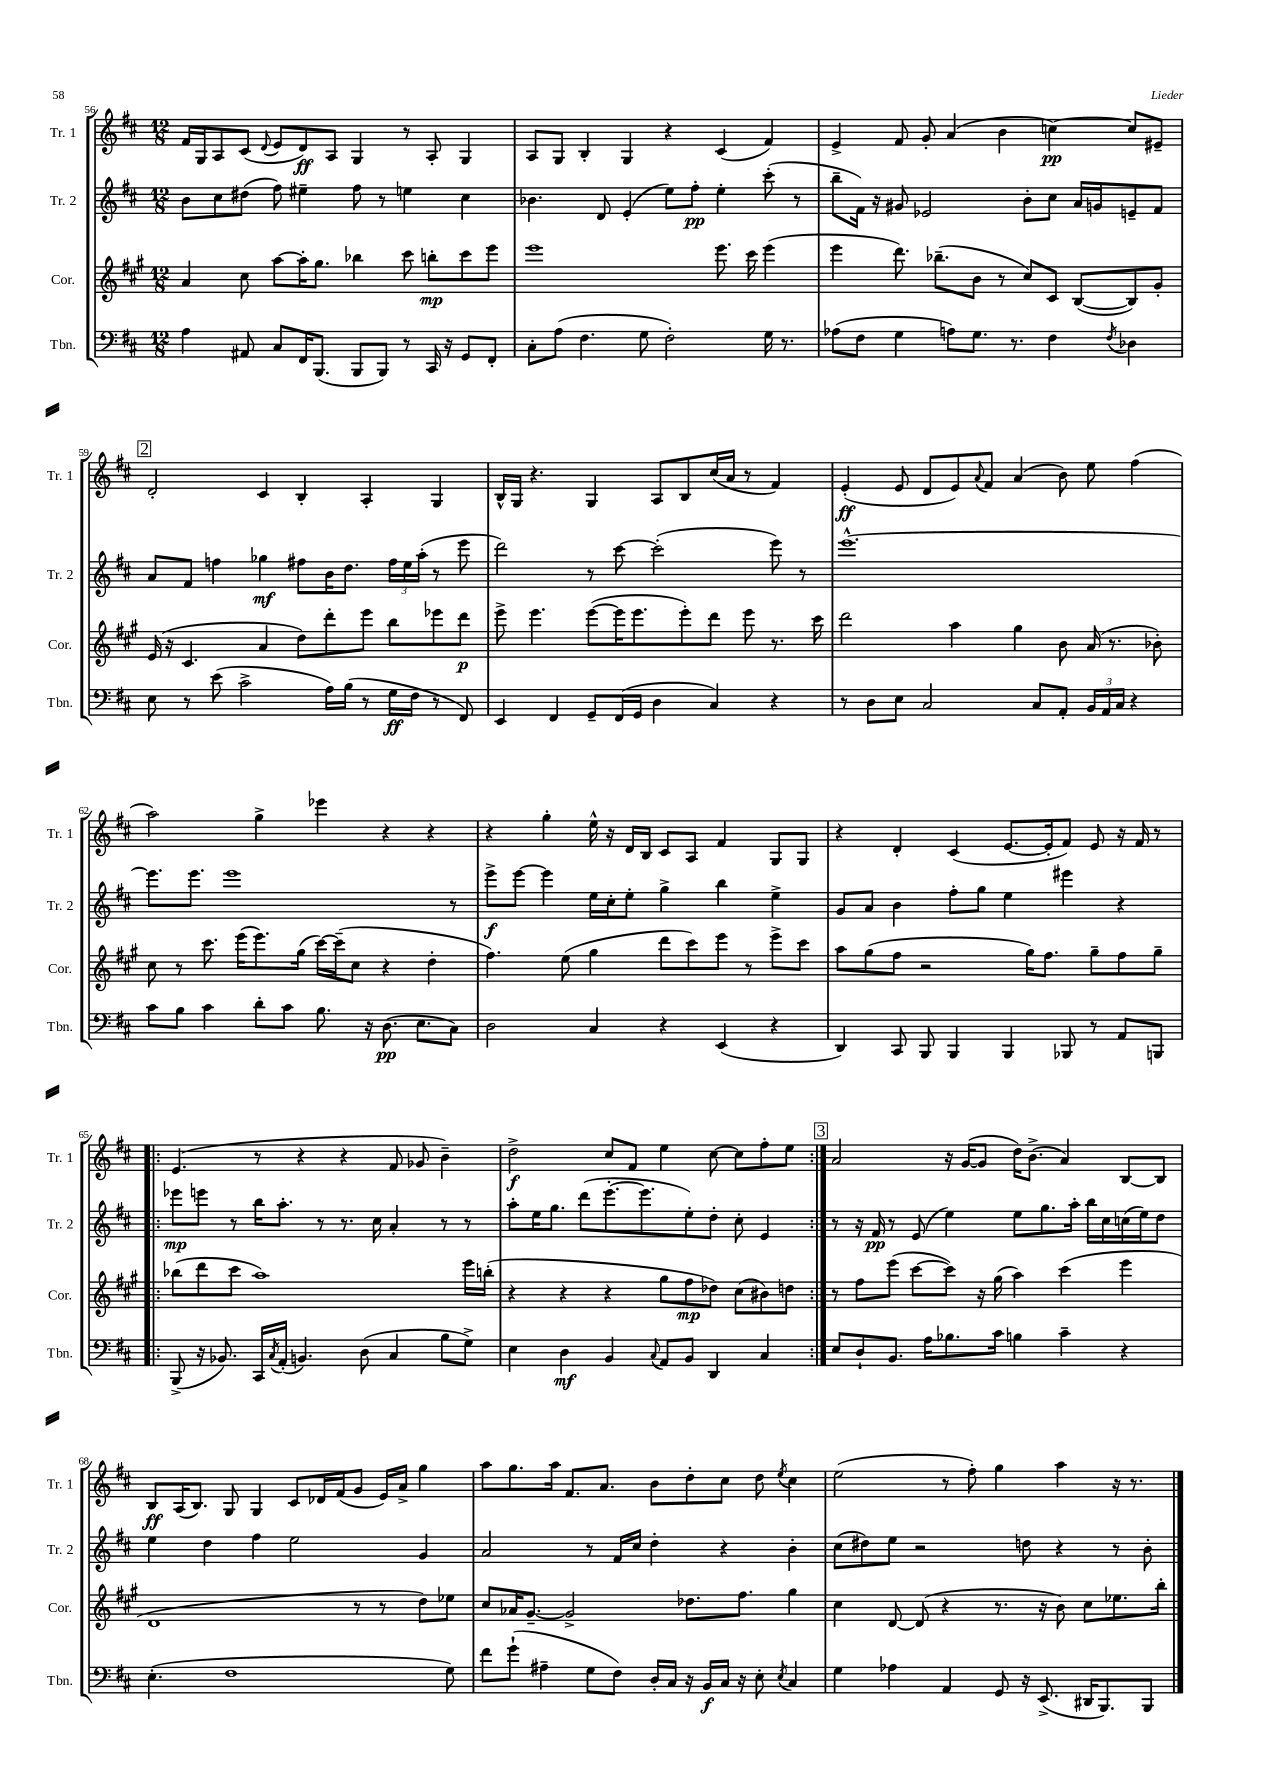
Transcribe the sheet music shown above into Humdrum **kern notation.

**kern	**kern	**kern	**kern
*staff4	*staff3	*staff2	*staff1
*clefF4	*clefG2	*clefG2	*clefG2
*k[f#c#]	*k[f#c#g#]	*k[f#c#]	*k[f#c#]
*M12/8	*M12/8	*M12/8	*M12/8
4A\	4a/	8b\L	16f#/LL
.	.	.	16G/J
.	.	8cc#\	8A/
8AA#/	8cc#\	(8dd#\J	(8c#/J
.	.	.	8qqd/
8C#/L	[8aa\L	8ff#\)	8e/L
16FF#/K	16aa'\]K	4ee#~\	8d/)
(8.BBB/J	8.gg#\J	.	.
.	.	.	8A/J
8BBB/L	4bb-\	8ff#\	4G/
8BBB/J)	.	8r	.
8r	8ccc#\	4ee\	8r
16CC#/	8bb'\L	.	8A'/
16r	.	.	.
8GG/L	8ccc#\	4cc#\	4G/
8FF#'/J	8eee\J	.	.
=	=	=	=
8C#'\L	1eee	4.b-\	8A/L
(8A\J	.	.	8G/J
4.F#\	.	.	4B'/
.	.	8d/	.
.	.	(4e'/	4G/
8G\	.	.	.
2F#'\)	.	8ee\L)	4r
.	.	8ff#'\J	.
.	8.eee\	4ee'\	(4c#/
.	16ccc#\	.	.
16G\	(4eee\	(8ccc#'\	4f#/)
8.r	.	.	.
.	.	8r	.
=	=	=	=
(8A-\L	4eee\	8bb~\L	4e^/
8F#\J	.	16f#\Jk)	.
.	.	16r	.
4G\	8.ddd\)	8g#/	8f#/
.	.	2e-/	8g'/
.	(8.bb-~\L	.	.
8A\L)	.	.	(4a/
8.G\J	8b\J	.	.
.	8r	.	4b\
8.r	.	.	.
.	8cc#/L)	8b'\L	.
4F#\	8c#/J	8cc#\J	[4cc\)
.	([8B/L	16a/LL	.
.	.	16g/J	.
8qF#/	.	.	.
4D-\	8B/])	8e~/	8cc/]L
.	8g#'/J	8f#/J	8e#~/J
=	=	=	=
8E\	(16e/	8a/L	2d'/
.	16r	.	.
8r	4.c#/	8f#/J	.
(8e\	.	4ff\	.
2c#^\	.	.	.
.	4a/	4gg-\	4c#/
.	8dd\L)	8ff#\L	4B'/
16A\LL)	8ddd'\	16b\K	.
(16B\JJ	.	8.dd\J	.
8r	8eee\J	.	4A'/
16G\LL	8bb\L	24ff#\LL	.
.	.	24ee\	.
16F#\JJ	.	.	.
.	.	(24aa'\JJ	.
8r	8eee-\	8r	4G/
8FF#/)	8ddd\J	8eee\	.
=	=	=	=
4EE/	8eee^\	2ddd\)	16B^^/LL
.	.	.	16G/JJ
.	4.eee\	.	4.r
4FF#/	.	.	.
8GG~/L	([8eee\L	8r	4G/
(16FF#/L	16eee\]K	[8ccc#\	.
16GG/JJ	8.eee\	.	.
4D\	.	(2ccc#'\]	8A/L
.	8eee'\)	.	8B/
4C#/)	8ddd\J	.	(16cc#/L
.	.	.	16a/JJ
.	8eee\	.	8r
4r	8.r	8eee\)	4f#/)
.	.	8r	.
.	16ccc#\	.	.
=	=	=	=
8r	2ddd\	[1.eee^^	(4e'/
8D\L	.	.	.
8E\J	.	.	8e/
2C#/	.	.	8d/L
.	4aa\	.	8e/)
.	.	.	8qqa/
.	.	.	8f#/J
.	4gg#\	.	(4a/
8C#/L	.	.	.
8AA'/J	8b\	.	8b\)
24BB/LL	(16a/	.	8ee\
24AA/	.	.	.
.	8.r	.	.
24C#/JJ	.	.	.
4r	.	.	(4ff#\
.	8b-'\)	.	.
=	=	=	=
8c#\L	8cc#\	8.eee\]L	2aa\)
8B\J	8r	.	.
.	.	8.eee\J	.
4c#\	8.ccc#\	.	.
.	.	1eee	.
.	(16eee\LK	.	.
8d'\L	8.eee\)	.	4gg^\
8c#\J	.	.	.
.	(16gg#\Jk	.	.
8.B\	[16ccc#\LL)	.	4eee-\
.	(16ccc#~\]J	.	.
.	8cc#\J	.	.
16r	.	.	.
(8.D\	4r	.	4r
8.E\L	.	.	.
.	4dd'\	.	4r
8C#\J)	.	8r	.
=	=	=	=
2D\	4.ff#\)	8eee^\L	4r
.	.	[8eee\J	.
.	.	4eee\]	4gg'\
.	(8ee\	.	.
4C#/	4gg#\	16ee\LL	16ee^^\
.	.	16cc#'\J	16r
.	.	8ee'\J	16d/LL
.	.	.	16B/JJ
4r	8ddd\L	4gg^\	8c#/L
.	8ccc#\)	.	8A/J
(4EE/	8eee\J	4bb\	4f#/
.	8r	.	.
4r	8eee^\L	4ee^\	8G/L
.	8ccc#\J	.	8G/J
=	=	=	=
4DD/)	8aa\L	8g/L	4r
.	(8gg#\	8a/J	.
8CC#/	8ff#\J	4b\	4d'/
8BBB/	2r	.	.
4BBB/	.	8ff#'\L	(4c#/
.	.	8gg\J	.
4BBB/	.	4ee\	[8.e/L
.	16gg#\LK)	.	.
.	8.ff#\J	.	16e'/]k
8BBB-/	.	4eee#\	8f#/J)
8r	8gg#~\L	.	8e/
8AA/L	8ff#\	4r	16r
.	.	.	16f#/
8BBB/J	8gg#~\J	.	8r
=!|:	=!|:	=!|:	=!|:
(8BBB^/	(8bb-\L	8eee-\L	(4.e/
16r	8ddd\	8eee\J	.
8.BB-/)	.	.	.
.	8ccc#\J	8r	.
16CC#/LL	1aa)	16bb\LK	8r
8qC#/	.	.	.
(16AA'/JJ	.	8.aa'\J	.
4.BB/)	.	.	4r
.	.	8r	.
.	.	8.r	4r
(8D\	.	.	.
.	.	16cc#\	.
4C#/	.	4a'/	8f#/
.	.	.	8g-/
8B\L	.	8r	4b~\)
8G^\J)	16eee\LL	8r	.
.	(16bb'\JJ	.	.
=	=	=	=
4E\	4r	8aa'\L	2dd^\
.	.	16ee\K	.
.	.	8.gg\J	.
4D\	4r	.	.
.	.	(8ddd\L	.
4BB/	4r	[8.eee'\	8cc#/L
.	.	.	8f#/J
.	.	8.eee\]	.
8qqC#/	.	.	.
8AA/L	8gg#\L	.	4ee\
8BB/J	8ff#\	8ee'\)	.
4DD/	8dd-\J)	8dd'\J	[8cc#\
.	(8cc#\L	8cc#'\	8cc#\]L
4C#/	8b#\)	4e/	8ff#'\
.	8dd\J	.	8ee\J
=:|!	=:|!	=:|!	=:|!
8E/L	8r	8r	2a/
8D`/	8ff#\L	16r	.
.	.	16f#/	.
8.BB/J	(8eee\J	8r	.
.	[8ccc#\L	(8e/	.
16A\LK	.	.	.
8.B-\	8ccc#\]J)	4ee\)	16r
.	.	.	([16g/LK
.	16r	.	8g/]J
16c#\Jk	(16gg#\	.	.
4B\	4aa\)	8ee\L	16dd\LK)
.	.	.	(8.b^\J
.	.	8.gg\	.
4c#~\	(4ccc#\	.	4a/)
.	.	16aa'\Jk	.
.	.	16bb\LL	.
.	.	16cc#\	.
4r	4eee\	(16cc\	[8B/L
.	.	16ee\J)	.
.	.	8dd\J	8B/]J
=	=	=	=
(4.E'\	1d	4ee\	8B/L
.	.	.	(16A/K
.	.	.	8.B/J)
.	.	4dd\	.
1F#	.	.	8G/
.	.	4ff#\	4G/
.	.	2ee\	8c#/L
.	.	.	16d-/L
.	.	.	(16f#/J
.	8r	.	8g/J
.	8r	.	16e/LL)
.	.	.	16a^/JJ
.	8dd\L)	4g/	4gg\
8G\)	8ee-\J	.	.
=	=	=	=
8f#\L	8cc#/L	2a/	8aa\L
(8g`\J	16a-/K	.	8.gg\
.	[8.g#~/J	.	.
4A#~\	.	.	.
.	.	.	16aa\Jk
.	2g#^/]	.	8.f#/L
8G\L	.	8r	.
.	.	.	8.a/J
8F#\J)	.	16f#/LL	.
.	.	16cc#/JJ	.
16D'/LL	.	4dd'\	8b\L
16C#/JJ	.	.	.
16r	8.dd-\L	.	8dd'\
16BB/LL	.	.	.
16C#/JJ	.	4r	8cc#\J
16r	8.ff#\J	.	.
8E'\	.	.	8dd\
8qE/	.	.	8qee/
4C#/	4gg#\	4b'\	4cc#\
=	=	=	=
4G\	4cc#\	(8cc#\L	(2ee\
.	.	8dd#\)	.
4A-\	[8d/	8ee\J	.
.	(8d/]	2r	.
4AA/	4r	.	8r
.	.	.	8ff#'\)
8GG/	8.r	.	4gg\
16r	.	8dd\	.
(8.EE^/	16r	.	.
.	8b\)	4r	4aa\
16DD#/LK	8cc#\L	.	.
8.BBB/)	.	.	.
.	8.ee-\	8r	16r
.	.	.	8.r
8BBB/J	.	8b'\	.
.	16bb'\Jk	.	.
==	==	==	==
*-	*-	*-	*-
